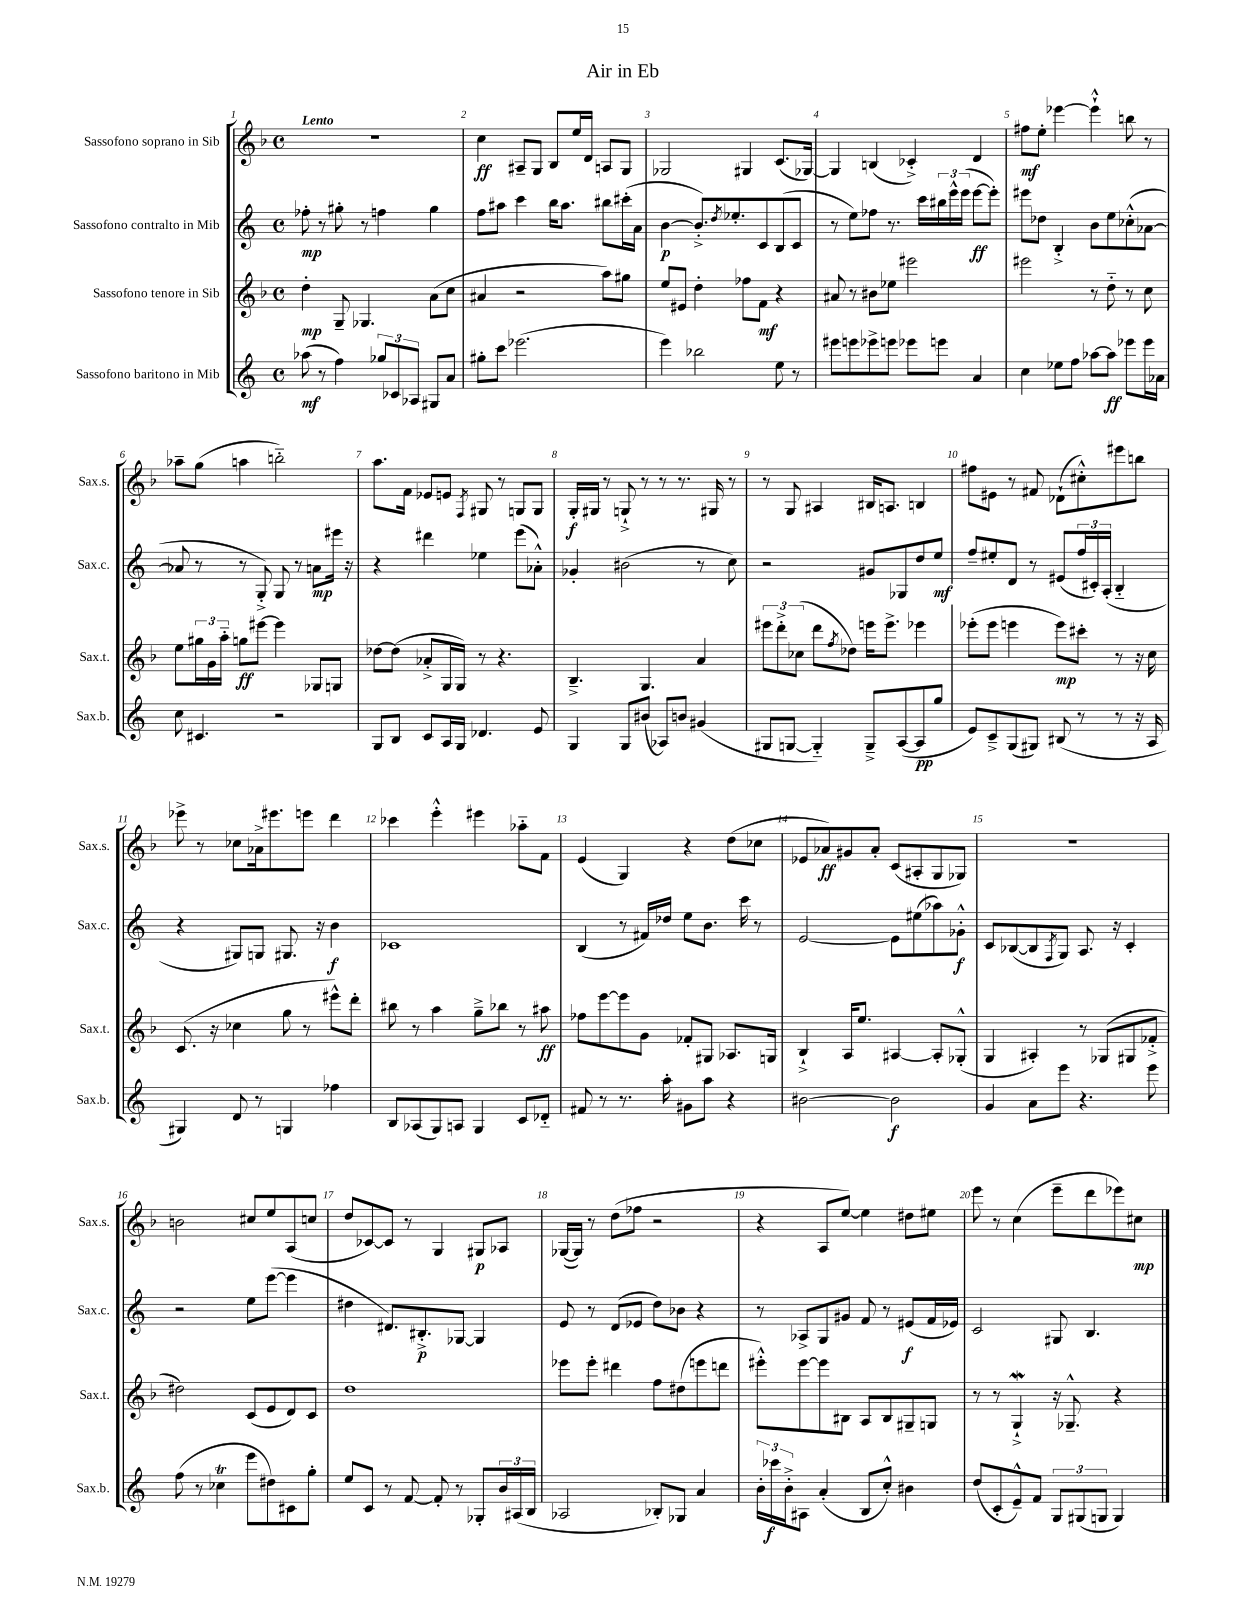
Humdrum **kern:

**kern	**dynam	**kern	**dynam	**kern	**dynam	**kern	**dynam
*part4	*part4	*part3	*part3	*part2	*part2	*part1	*part1
*staff4	*staff4	*staff3	*staff3	*staff2	*staff2	*staff1	*staff1
*I"Sassofono baritono in Mib	*	*I"Sassofono tenore in Sib	*	*I"Sassofono contralto in Mib	*	*I"Sassofono soprano in Sib	*
*I'Sax.b.	*	*I'Sax.t.	*	*I'Sax.c.	*	*I'Sax.s.	*
*clefG2	*	*clefG2	*	*clefG2	*	*clefG2	*
*k[]	*	*k[b-]	*	*k[]	*	*k[b-]	*
*M4/4	*	*M4/4	*	*M4/4	*	*M4/4	*
*met(c)	*	*met(c)	*	*met(c)	*	*met(c)	*
=1	=1	=1	=1	=1	=1	=1	=1
!	!	!	!	!	!	!LO:TX:a:B:t=Lento	!
(8aa-X\	mf	4dd'\	mp	8ff-X'\	mp	1r	.
8r	.	.	.	8r	.	.	.
4ff\)	.	8G~/	.	8gg#X'\	.	.	.
.	.	4.G-X/	.	8r	.	.	.
12gg-X/L	.	.	.	4ffn\	.	.	.
12c-X/	.	.	.	.	.	.	.
12A-X/J	.	.	.	.	.	.	.
8G#X/L	.	(8a\L	.	4gg#\	.	.	.
8a/J	.	8cc\J	.	.	.	.	.
=2	=2	=2	=2	=2	=2	=2	=2
8gg#X'\L	.	4a#X/	.	8ff\L	.	4cc\	ff
8ccc\J	.	.	.	8aa#X\J	.	.	.
(2.eee-X\	.	2r	.	4ccc\	.	8A#X~/L	.
.	.	.	.	.	.	8G/J	.
.	.	.	.	16bb\KL	.	8B-/L	.
.	.	.	.	8.aa#\J	.	.	.
.	.	.	.	.	.	16ee/L	.
.	.	.	.	.	.	16d/JJ	.
.	.	8aa\L)	.	8bb#X\L	.	8An/L	.
.	.	8gg#X\J	.	(16ccc#X'\L	.	8G/J	.
.	.	.	.	16a\JJ	.	.	.
=3	=3	=3	=3	=3	=3	=3	=3
4eee\)	.	8ee/L	.	[4b\	p	2G-X/	.
.	.	8e#X/J	.	.	.	.	.
2bb-X\	.	4dd'\	.	8.b'^/L])	.	.	.
.	.	.	.	8qdd/	.	.	.
.	.	.	.	8.ee-X'/	.	.	.
.	.	8ff-X\L	.	.	.	4G#X/	.
.	.	8f\J	mf	8c/	.	.	.
8ee\	.	4r	.	(8B/	.	(8.c/L	.
8r	.	.	.	8c/J	.	.	.
.	.	.	.	.	.	[16G-X/Jk)	.
=4	=4	=4	=4	=4	=4	=4	=4
8eee#X\L	.	8a#X/	.	8r	.	4G-/]	.
8eeen\	.	8r	.	8ee\L)	.	.	.
8eee-X^\	.	8b#X\L	.	8ff-X\J	.	(4Bn/	.
8eeen\J	.	8ee-X\J	.	8.r	.	.	.
8eee-X\L	.	2eee#X\	.	.	.	4c-X'^/)	.
.	.	.	.	16ccc\LL	.	.	.
8eeen\J	.	.	.	24bb#X\	.	.	.
.	.	.	.	24eee^^\	.	.	.
.	.	.	.	(24eee\JJ	.	.	.
4a/	.	.	.	[8eee\L	ff	4d/	.
.	.	.	.	8eee'\J])	.	.	.
=5	=5	=5	=5	=5	=5	=5	=5
4cc\	.	2eee#X\	.	8eee#X\L	.	8ff#X\L	mf
.	.	.	.	8dd-X\J	.	8ee'\J	.
8ee-X\L	.	.	.	4B'^/	.	[4eee-X\	.
8ff\J	.	.	.	.	.	.	.
[8aa-X\L	.	8r	.	8b\L	.	4eee-`^^\]	.
8aa-\J]	ff	8dd\	.	8ee\	.	.	.
8eee-X\L	.	8r	.	(8cc-X'^^\	.	8bbn\	.
16eee-\L	.	8cc\	.	[8a-X\J	.	8r	.
16a-X\JJ	.	.	.	.	.	.	.
!!LO:LB:g=z
=6	=6	=6	=6	=6	=6	=6	=6
8cc\	.	8ee\L	.	8a-X/]	.	8aa-X~\L	.
4.c#X/	.	24gg#X\L	.	8r	.	(8gg\J	.
.	.	24g\	.	.	.	.	.
.	.	24aa\JJ	.	.	.	.	.
.	.	8ggn\L	ff	8r	.	4aan\	.
.	.	[8eee#X\J	.	8G'^/)	.	.	.
2r	.	4eee#\]	.	8G/	.	2bbn\)	.
.	.	.	.	8r	.	.	.
.	.	8G-X/L	.	8an\L	mp	.	.
.	.	8Gn/J	.	16eee#X\Jk	.	.	.
.	.	.	.	16r	.	.	.
=7	=7	=7	=7	=7	=7	=7	=7
8G/L	.	[8dd-X\L	.	4r	.	8.aa\L	.
8B/J	.	(8dd-\J]	.	.	.	.	.
.	.	.	.	.	.	16f\Jk	.
8c/L	.	8a-X'^/L	.	4ddd#X\	.	8e-X/L	.
16A/L	.	16G/L	.	.	.	8en/J	.
16G/JJ	.	16G/JJ)	.	.	.	.	.
.	.	.	.	.	.	8qF/	.
4.d-X/	.	8r	.	4ee-X\	.	8G#X/	.
.	.	4.r	.	.	.	8r	.
.	.	.	.	(8eee\L	.	8Gn/L	.
8e/	.	.	.	8a-X'^^\J)	.	8G/J	.
=8	=8	=8	=8	=8	=8	=8	=8
4G/	.	4.B-~^/	.	4g-X'/	.	16G'/LL	f
.	.	.	.	.	.	16G#X/JJ	.
.	.	.	.	.	.	8r	.
8G/L	.	.	.	(2b#X\	.	8Gn`^/	.
(8b#X/J	.	4.G/	.	.	.	8r	.
8A-X/L)	.	.	.	.	.	8r	.
8bn/J	.	.	.	.	.	8.r	.
(4g#X/	.	4a/	.	8r	.	.	.
.	.	.	.	.	.	16G#X/	.
.	.	.	.	8cc\)	.	8r	.
=9	=9	=9	=9	=9	=9	=9	=9
8G#X/L	.	12eee#X\L	.	2r	.	8r	.
.	.	12ddd'^\	.	.	.	.	.
[8Gn/J	.	.	.	.	.	8G/	.
.	.	(12cc-X\J	.	.	.	.	.
4G/])	.	8ddd\L	.	.	.	4A#X/	.
.	.	8qff/	.	.	.	.	.
.	.	8dd-X\J)	.	.	.	.	.
8G~^/L	.	16eeen\KL	.	8g#X/L	.	16B#X/KL	.
.	.	8.eee^\J	.	.	.	8.An/J	.
([8A/	.	.	.	8G-X/	.	.	.
8A/]	pp	4eee-X\	.	8dd/	.	4Bn/	.
8gg/J	.	.	.	8ee/J	mf	.	.
=10	=10	=10	=10	=10	=10	=10	=10
8e/L)	.	(8eee-X'\L	.	8ff~/L	.	8ff#X\L	.
8c~^/	.	8eee-\J	.	8ee#X'/	.	8e#X\J	.
(8G/	.	4eeen\	.	8d/J	.	8r	.
8G#X/J)	.	.	.	8r	.	8f#X/	.
(8B#X/	.	8eee\L)	mp	(8e#X/L	.	(8d-X`\L	.
8r	.	8ccc#X'\J	.	24ff/L	.	8cc#X'^^\)	.
.	.	.	.	24c#X'/)	.	.	.
.	.	.	.	(24A'/JJ	.	.	.
8r	.	8r	.	4B/	.	8eee#X\	.
16r	.	16r	.	.	.	8bbn\J	.
16A/	.	16cc\	.	.	.	.	.
!!LO:LB:g=z
=11	=11	=11	=11	=11	=11	=11	=11
4G#X/)	.	(8.c/	.	4r	.	8eee-X^\	.
.	.	.	.	.	.	8r	.
.	.	16r	.	.	.	.	.
8d/	.	4cc-X\	.	8G#X/L)	.	8cc-X\L	.
8r	.	.	.	8Gn/J	.	16a-X^\k	.
.	.	.	.	.	.	8.eee#X\	.
4Gn/	.	8gg\	.	8.G#X/	.	.	.
.	.	8r	.	.	.	8eeen\J	.
.	.	.	.	16r	.	.	.
4ff-X\	.	8eee#X^^\L)	.	4b\	f	4ddd\	.
.	.	8ddd'\J	.	.	.	.	.
=12	=12	=12	=12	=12	=12	=12	=12
8B/L	.	8bb#X\	.	1c-X	.	4ccc-X\	.
(8A-X/	.	8r	.	.	.	.	.
8G/)	.	4aa\	.	.	.	4eee'^^\	.
8An/J	.	.	.	.	.	.	.
4G/	.	8gg~^\L	.	.	.	4eee#X\	.
.	.	8bb-X\J	.	.	.	.	.
8c/L	.	8r	.	.	.	8aa-X\L	.
8d-X/J	.	8aa#X\	ff	.	.	8f\J	.
=13	=13	=13	=13	=13	=13	=13	=13
8f#X/	.	8ff-X\L	.	(4B/	.	(4e/	.
8r	.	[8eee\	.	.	.	.	.
8.r	.	8eee\]	.	8r	.	4G/)	.
.	.	8g\J	.	16f#X/LL)	.	.	.
16aa'\	.	.	.	16dd-X/JJ	.	.	.
8g#X\L	.	8f-X'/L	.	8ee\L	.	4r	.
8aa\J	.	8G#X/J	.	8.b\J	.	.	.
4r	.	8.A-X/L	.	.	.	(8dd\L	.
.	.	.	.	16ccc\	.	.	.
.	.	.	.	8r	.	8cc-X\J	.
.	.	16Gn/Jk	.	.	.	.	.
=14	=14	=14	=14	=14	=14	=14	=14
[2b#X\	.	4B-`^/	.	[2e/	.	8e-X/L	.
.	.	.	.	.	.	8a-X/)	ff
.	.	16A/KL	.	.	.	8g#X/	.
.	.	8.ee/J	.	.	.	.	.
.	.	.	.	.	.	8a-'/J	.
2b#\]	f	[4A#X/	.	8e\L]	.	(8c/L	.
.	.	.	.	(8ee#X\	.	8A#X'/	.
.	.	8A#'/L]	.	8aa-X\)	.	8G/	.
.	.	(8G-X'^^/J	.	8g-X'^^\J	f	8G-X/J)	.
=15	=15	=15	=15	=15	=15	=15	=15
4g/	.	4G/	.	8c/L	.	1r	.
.	.	.	.	([8B-X/	.	.	.
8a\L	.	4A#X'/)	.	8B-/]	.	.	.
.	.	.	.	8qF/	.	.	.
8eee\J	.	.	.	8G/J)	.	.	.
4.r	.	8r	.	8.A/	.	.	.
.	.	(8G-X/L	.	.	.	.	.
.	.	.	.	16r	.	.	.
.	.	8G#X/	.	4c'/	.	.	.
8eee\	.	8f-X'^/J	.	.	.	.	.
!!LO:LB:g=z
=16	=16	=16	=16	=16	=16	=16	=16
(8ff\	.	2dd#X\)	.	2r	.	2bn\	.
8r	.	.	.	.	.	.	.
4cc-XT\	.	.	.	.	.	.	.
8eee\L	.	(8c/L	.	8ee\L	.	8cc#X/L	.
8dd#X\)	.	8e/	.	([8eee\J	.	8ee/	.
8c#X\	.	8d/)	.	4eee\]	.	(8A/	.
8gg'\J	.	8c/J	.	.	.	8ccn/J	.
=17	=17	=17	=17	=17	=17	=17	=17
8ee/L	.	1dd	.	4dd#X\	.	8dd/L	.
8c/J	.	.	.	.	.	[8c-X/)	.
8r	.	.	.	8.d#X/L)	.	8c-/J]	.
[8f/	.	.	.	.	.	8r	.
.	.	.	.	8.B#X'^/	p	.	.
8f'/]	.	.	.	.	.	4G/	.
8r	.	.	.	[8G-X/J	.	.	.
8G-X'/L	.	.	.	4G-/]	.	8G#X/L	p
24b/L	.	.	.	.	.	8A-X/J	.
(24A#X/	.	.	.	.	.	.	.
24B/JJ	.	.	.	.	.	.	.
=18	=18	=18	=18	=18	=18	=18	=18
2A-X/	.	8eee-X\L	.	8e/	.	([16G-X/LL	.
.	.	.	.	.	.	16G-/JJ])	.
.	.	8eee-'\J	.	8r	.	8r	.
.	.	4ddd#X\	.	(8d/L	.	(8dd\L	.
.	.	.	.	8e-X/J	.	8ff-X\J	.
8B-X'/L)	.	8ff\L	.	8dd\L)	.	2r	.
8G-X/J	.	(8dd#X\	.	8b-X\J	.	.	.
4a/	.	8eeen\	.	4r	.	.	.
.	.	8dddn\J	.	.	.	.	.
=19	=19	=19	=19	=19	=19	=19	=19
24b'\LL	.	8eee#X'^^\L)	.	8r	.	4r	.
24ccc-X\	f	.	.	.	.	.	.
24b'^\J	.	.	.	.	.	.	.
8A#X\J	.	[8eee#\	.	8A-X^/L	.	.	.
(4a'/	.	8eee#\]	.	8G/	.	8A/L	.
.	.	8B#X\J	.	8g#X/J	.	[8ee/J)	.
8B/L	.	8A/L	.	8f/	.	4ee\]	.
8cc'^^/J)	.	8B#/	.	8r	.	.	.
4b#X\	.	8G#X~/	.	(8e#X/L	f	8dd#X\L	.
.	.	8Gn/J	.	16f/L	.	8ee#X\J	.
.	.	.	.	16e-X/JJ)	.	.	.
=20	=20	=20	=20	=20	=20	=20	=20
(8dd/L	.	8r	.	2c/	.	8eee\	.
8c'/	.	8r	.	.	.	8r	.
8e~^^/)	.	4GW`^/	.	.	.	(4cc\	.
8f/J	.	.	.	.	.	.	.
12G/L	.	16r	.	8G#X/	.	8eee~\L	.
.	.	8.G-X~^^/	.	.	.	.	.
(12G#X/	.	.	.	.	.	.	.
.	.	.	.	4.B/	.	8ddd\	.
12Gn/J	.	.	.	.	.	.	.
4G/)	.	4r	.	.	.	8eee-X\)	.
.	.	.	.	.	.	8cc#X\J	mp
==	==	==	==	==	==	==	==
*-	*-	*-	*-	*-	*-	*-	*-
